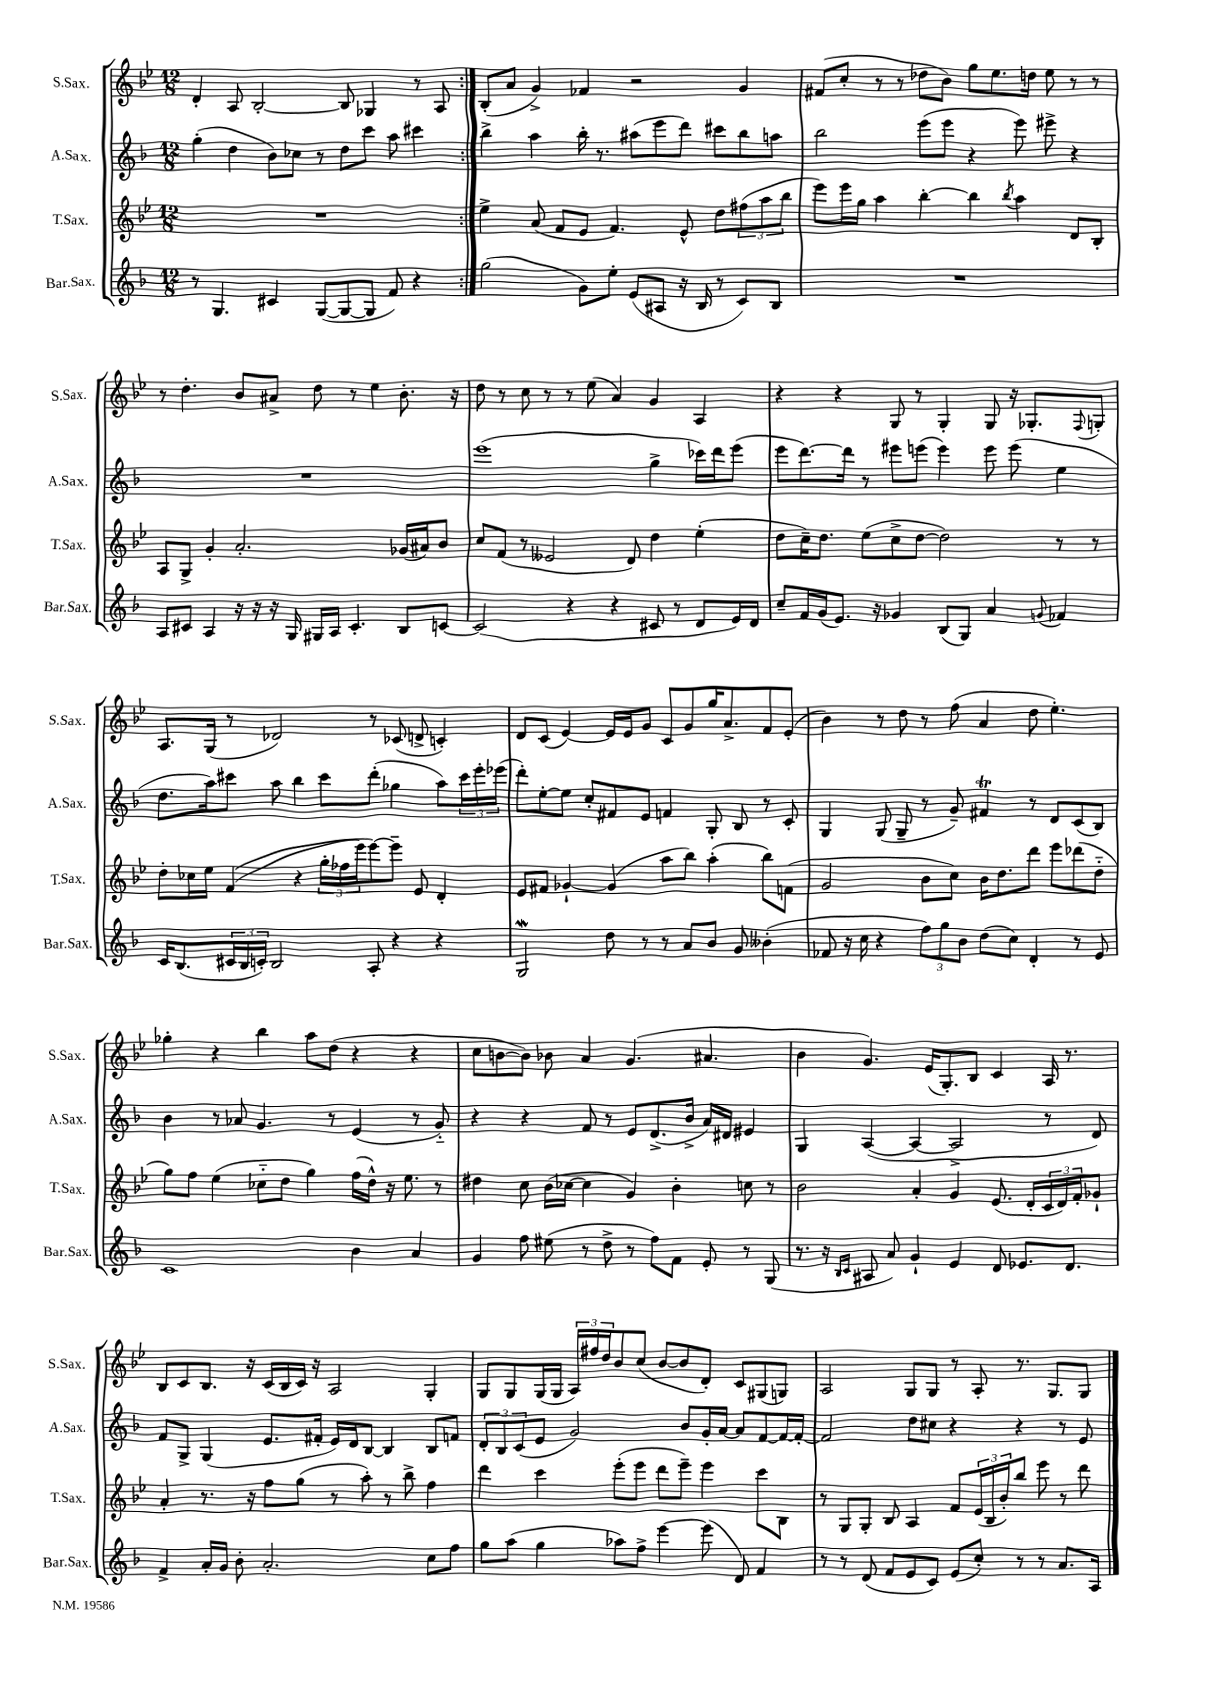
<<
\new StaffGroup <<
\new Staff = "s0" \with { instrumentName = "S.Sax." shortInstrumentName = "S.Sax." } {
    \clef treble \key bes \major \numericTimeSignature \time 12/8
    \repeat volta 2 { d'4-. a8 bes2~-. bes8 ges4 r8 a8 | }
    bes8-.( a'8 g'4->) fes'4 r2 g'4 |
    fis'8( c''8-. r8 r8 des''8 bes'8) g''8 ees''8. d''16 ees''8 r8 r8 |
    r8 d''4.-. bes'8 ais'8-> d''8 r8 ees''4 bes'8.-. r16 |
    d''8 r8 c''8 r8 r8 ees''8( a'4) g'4 a4 |
    r4 r4 g8 r8 g4-. g8 r16 ges8.-. \appoggiatura { f8 } g8-. |
    a8. g16( r8 des'2) r8 ces'8( d'8-> c'4-.) |
    d'8 c'8( ees'4~) ees'16 ees'16 g'8 c'8 g'8 g''16 a'8.-> f'8 ees'8-.( |
    bes'4) r8 d''8 r8 f''8( a'4 d''8 ees''4.-.) |
    ges''4-. r4 bes''4 a''8 d''8( r4 r4 |
    c''8 b'8~ b'8) bes'8 a'4 g'4.( ais'4. |
    bes'4 g'4.) ees'16( g8.-.) bes8 c'4 a16 r8. |
    bes8 c'8 bes8. r16 c'16( bes16 c'16) r16 a2 g4-. |
    g8 g8 g16( g16 \tuplet 3/2 { a16) fis''16 d''16 } bes'8 c''8( bes'8~ bes'8 d'8-.) c'8 gis8( g8) |
    a2 g8 g8 r8 a8-. r8. g8. g8 \bar "|." |
}
\new Staff = "s1" \with { instrumentName = "A.Sax." shortInstrumentName = "A.Sax." } {
    \clef treble \key f \major \numericTimeSignature \time 12/8
    \repeat volta 2 { g''4-.( d''4 bes'8) ces''8 r8 d''8 c'''8 a''8 cis'''4 | }
    bes''4-> a''4 bes''16-. r8. ais''8( e'''8 d'''8) cis'''8 bes''8 a''8 |
    bes''2 e'''8( e'''8 r4 e'''8) eis'''8-> r4 |
    R1. |
    e'''1( g''4-> ces'''16) d'''16 e'''8( |
    e'''8 d'''8.~) d'''16 r8 eis'''8 e'''8( e'''4) e'''8 e'''8( e''4 |
    d''8. a''16) cis'''8 a''8 bes''4 cis'''8 d'''8-.( ges''4 a''8) \tuplet 3/2 { cis'''16 e'''16-. ees'''16( } |
    d'''8-.) e''8~-. e''8 c''8-. fis'8 e'8 f'4 g8-. bes8 r8 c'8-. |
    g4 g8( g8-- r8 g'8--) fis'4\trill r8 d'8 c'8( bes8) |
    bes'4 r8 aes'8 g'4. r8 e'4( r8 g'8-_) |
    r4 r4 f'8 r8 e'8 d'8.->( bes'16-> a'16) dis'16 eis'4 |
    g4 a4~( a4~ a2-> r8 d'8) |
    f'8 g8-> g4( e'8. fis'16-. e'16) d'16 bes8~ bes4 bes8 f'8 |
    \tuplet 3/2 { d'8-. bes8 c'8( } e'8 g'2) bes'8 g'16-. a'16~ a'8 f'8~ f'16~ f'16~-. |
    f'2 d''8 cis''8 r4 r4 r8 e'8 \bar "|." |
}
\new Staff = "s2" \with { instrumentName = "T.Sax." shortInstrumentName = "T.Sax." } {
    \clef treble \key bes \major \numericTimeSignature \time 12/8
    \repeat volta 2 { R1. | }
    ees''4-> a'8( f'8 ees'8 f'4.) ees'8-^ d''8 \tuplet 3/2 { fis''8( a''8 bes''8 } |
    ees'''8) ees'''16 g''16 a''4 bes''4~-. bes''4 \acciaccatura { bes''8 } a''4 d'8 bes8-. |
    a8 g8-> g'4-. a'2.-. ges'16( ais'16) bes'8 |
    c''8 f'8( r8 eeses'2 d'8) d''4 ees''4-.( |
    d''8 c''16--) d''8. ees''8( c''8-> d''8~ d''2) r8 r8 |
    d''8-. ces''16 ees''16 f'4(\( r4 \tuplet 3/2 { g''16-. fes''16 ees'''16) } ees'''8~\) ees'''8-- ees'8 d'4-. |
    ees'8 fis'8 ges'4~-! ges'4( a''8 bes''8) a''4-.( bes''8) f'8( |
    g'2 bes'8 c''8) bes'16 d''8. d'''8 ees'''8 des'''8( d''8-_ |
    g''8) f''8 ees''4( ces''8-_ d''8 g''4) f''16( d''16-^) r16 ees''8. r8 |
    dis''4 c''8 bes'16( ces''16~ ces''4 g'4) bes'4-. c''8 r8 |
    bes'2 a'4-. g'4 ees'8.( d'16-. \tuplet 3/2 { c'16 d'16) f'16-. } ges'8-! |
    a'4-. r8. r16 f''8 g''8( r8 a''8-.) r8 bes''8-> f''4 |
    d'''4 c'''4 ees'''8-.( ees'''8 d'''8 ees'''8--) ees'''4 c'''8 bes8 |
    r8 g8 g8-. bes8 a4 f'8 \tuplet 3/2 { ees'16( bes16 bes'16-.) } bes''8 ees'''8 r8 d'''8 \bar "|." |
}
\new Staff = "s3" \with { instrumentName = "Bar.Sax." shortInstrumentName = "Bar.Sax." } {
    \clef treble \key f \major \numericTimeSignature \time 12/8
    \repeat volta 2 { r8 g4. cis'4 g8~( g8~ g8 f'8) r4 | }
    g''2( g'8) e''8-. e'8( ais8 r16 bes16 r8 c'8) bes8 |
    R1. |
    a8 cis'8 a4 r16 r16 r16 g16 gis16 a16 cis'4.-. bes8 c'8~ |
    c'2( r4 r4 cis'8 r8 d'8 e'16) d'16 |
    c''8-- f'16 g'16( e'8.) r16 ges'4 bes8( g8) a'4 \appoggiatura { g'8 } fes'4 |
    c'16 bes8.( \tuplet 3/2 { cis'16 bes16 c'16-.) } bes2 a8-. r4 r4 |
    g2\mordent d''8 r8 r8 a'8 bes'8 g'8 beses'4-.( |
    fes'8 r16 c''16 r4 \tuplet 3/2 { f''8) g''8 bes'8 } d''8( c''8) d'4-. r8 e'8 |
    c'1 bes'4 a'4 |
    g'4 f''8 eis''8( r8 d''8-> r8 f''8) f'8 e'8-. r8 g8( |
    r8. r16 \grace { bes16 c'16 } ais8 a'8) g'4-! e'4 d'8 ees'8. d'8. |
    f'4-> a'16-. g'16 bes'8-. a'2.-. c''8 f''8 |
    g''8 a''8( g''4 aes''8) f''8-> e'''4~ e'''8( d'8) f'4 |
    r8 r8 d'8( f'8 e'8 c'8) e'8( c''8-.) r8 r8 a'8. a16 \bar "|." |
}
>>
>>
\layout { \context { \Score \remove "Bar_number_engraver" } }
